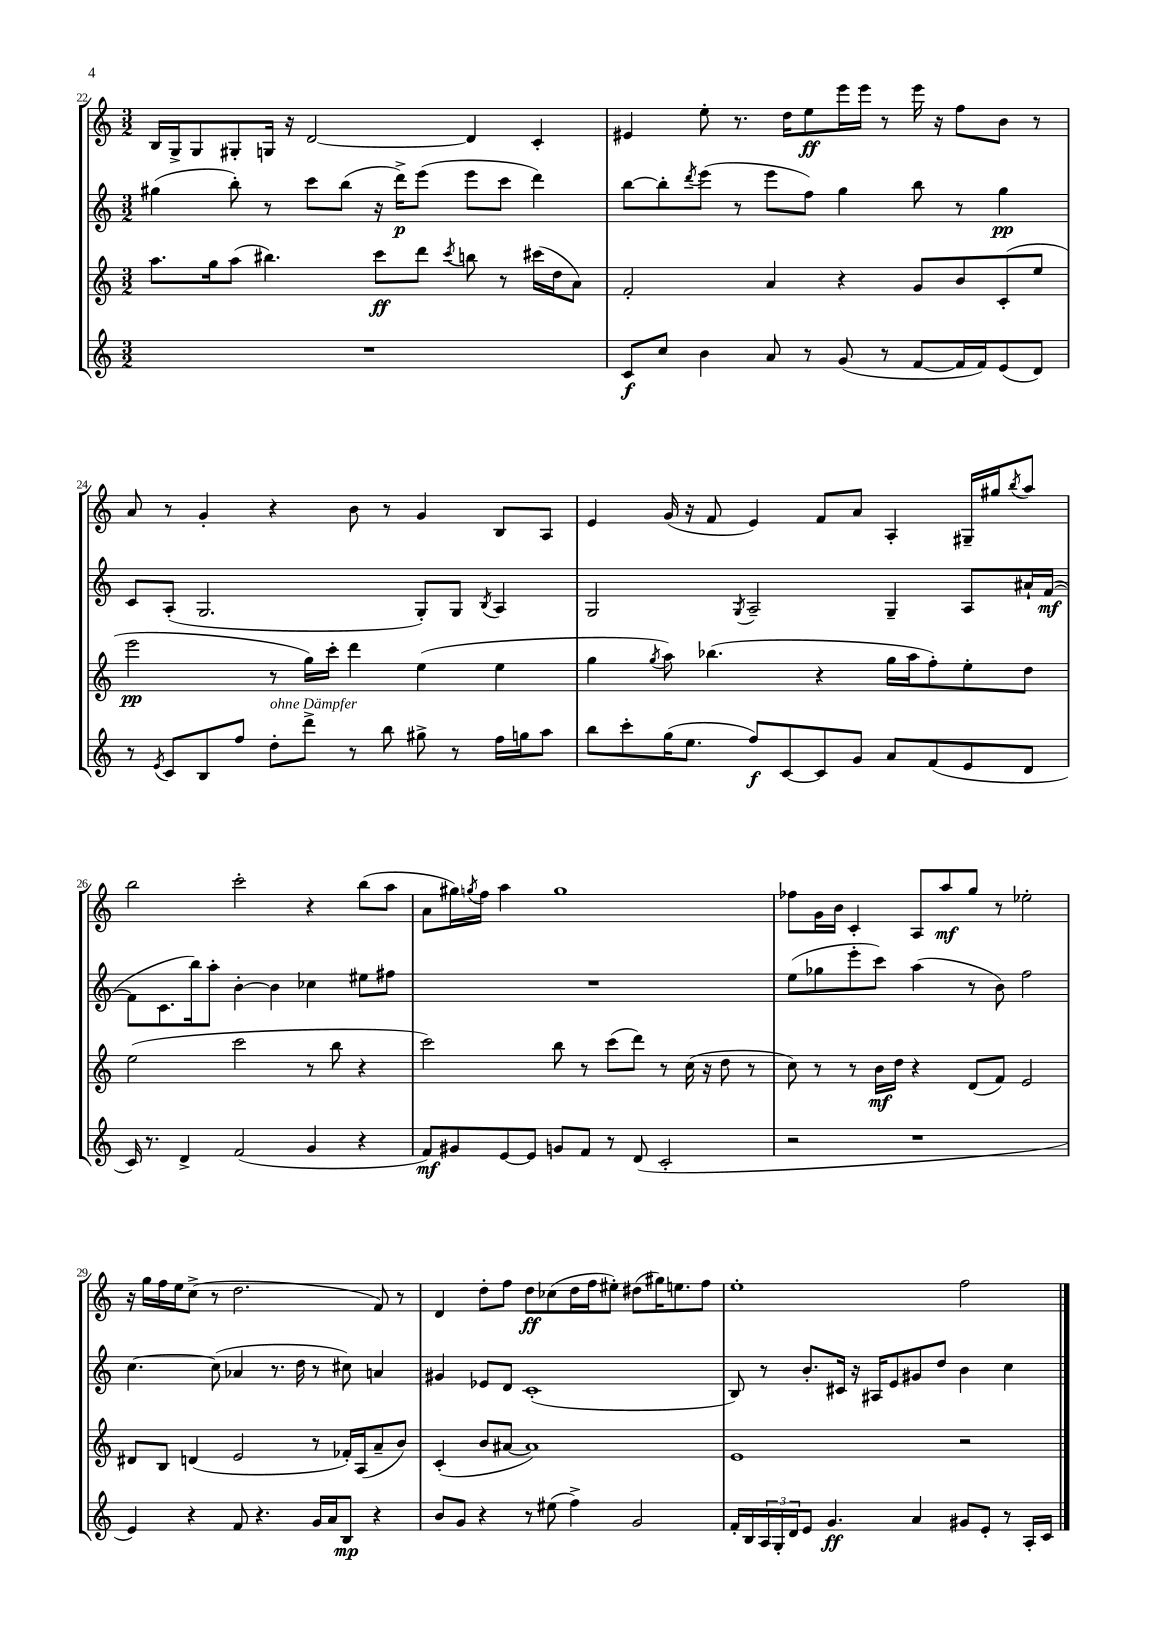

**kern	**kern	**kern	**kern
*staff4	*staff3	*staff2	*staff1
*clefG2	*clefG2	*clefG2	*clefG2
*k[]	*k[]	*k[]	*k[]
*M3/2	*M3/2	*M3/2	*M3/2
1.r	8.aa	(4gg#	16B
.	.	.	16G^
.	.	.	8G
.	16gg	.	.
.	(8aa	8bb')	8G#'
.	4.bb#)	8r	16G
.	.	.	16r
.	.	8ccc	[2d
.	.	(8bb	.
.	8ccc	16r	.
.	.	16ddd^)	.
.	8ddd	(8eee	.
.	8qccc	.	.
.	8bb	8eee	4d]
.	8r	8ccc	.
.	(16ccc#	4ddd)	4c'
.	16dd	.	.
.	8a)	.	.
=	=	=	=
8c	2f'	[8bb	4e#
8cc	.	8bb']	.
.	.	8qddd	.
4b	.	(8eee	8ee'
.	.	8r	8.r
8a	4a	8eee	.
.	.	.	16dd
8r	.	8ff)	8ee
(8g	4r	4gg	16eee
.	.	.	16eee
8r	.	.	8r
[8f	8g	8bb	16eee
.	.	.	16r
16f]	8b	8r	8ff
16f)	.	.	.
(8e	(8c'	4gg	8b
8d)	8ee	.	8r
=	=	=	=
8r	2eee	8c	8a
8qe	.	.	.
8c	.	(8A'	8r
8B	.	2.G	4g'
8ff	.	.	.
8dd'	8r	.	4r
8ddd^	16gg)	.	.
.	16ccc'	.	.
8r	4ddd	.	8b
8bb	.	.	8r
8gg#^	(4ee	8G')	4g
8r	.	8G	.
.	.	8qB	.
16ff	4ee	4A	8B
16gg	.	.	.
8aa	.	.	8A
=	=	=	=
8bb	4gg	2G	4e
8ccc'	.	.	.
.	8qgg	.	.
(16gg	8aa)	.	(16g
8.ee	.	.	16r
.	(4.bb-	.	8f
.	.	8qG	.
8ff)	.	2A~	4e)
[8c	.	.	.
8c]	4r	.	8f
8g	.	.	8a
8a	16gg	4G~	4A'
.	16aa	.	.
(8f	8ff')	.	.
8e	8ee'	8A	16G#~
.	.	.	16gg#
.	.	.	8qbb
8d	8dd	16a#`	8aa
.	.	([16f	.
=	=	=	=
16c)	(2ee	8f]	2bb
8.r	.	.	.
.	.	8.c	.
4d^	.	.	.
.	.	16bb)	.
.	.	8aa'	.
(2f	2ccc	[4b'	2ccc'
.	.	4b]	.
4g	8r	4cc-	4r
.	8bb	.	.
4r	4r	8ee#	(8bb
.	.	8ff#	8aa
=	=	=	=
8f)	2ccc)	1.r	8a
8g#	.	.	16gg#)
.	.	.	8qgg
.	.	.	16ff
[8e	.	.	4aa
8e]	.	.	.
8g	8bb	.	1gg
8f	8r	.	.
8r	(8ccc	.	.
(8d	8ddd)	.	.
2c'	8r	.	.
.	(16cc	.	.
.	16r	.	.
.	8dd	.	.
.	8r	.	.
=	=	=	=
2r	8cc)	(8ee	8ff-
.	8r	8gg-	16g
.	.	.	16b
.	8r	8eee'	4c'
.	16b	8ccc)	.
.	16dd	.	.
1r	4r	(4aa	8A
.	.	.	8aa
.	(8d	8r	8gg
.	8f)	8b)	8r
.	2e	2ff	2ee-'
=	=	=	=
4e)	8d#	[4.cc	16r
.	.	.	16gg
.	8B	.	16ff
.	.	.	16ee
4r	(4d	.	(8cc^
.	.	(8cc]	8r
8f	2e	4a-	2.dd
4.r	.	.	.
.	.	8.r	.
.	.	16dd	.
16g	8r	8r	.
16a	.	.	.
8B	16f-')	8cc#)	.
.	(16A	.	.
4r	8a~	4a	8f)
.	8b)	.	8r
=	=	=	=
8b	(4c'	4g#	4d
8g	.	.	.
4r	8b	8e-	8dd'
.	[8a#	8d	8ff
8r	1a#])	(1c'	8dd
(8ee#	.	.	(8cc-
4ff^)	.	.	16dd
.	.	.	16ff
.	.	.	8ee#')
2g	.	.	(8dd#
.	.	.	16gg#)
.	.	.	8.ee
.	.	.	8ff
=	=	=	=
16f'	1e	8B)	1ee'
16B	.	.	.
24A	.	8r	.
24G'	.	.	.
24d	.	.	.
8e	.	8.b'	.
4.g	.	.	.
.	.	16c#	.
.	.	16r	.
.	.	16A#	.
.	.	8e	.
4a	.	8g#	.
.	.	8dd	.
8g#	2r	4b	2ff
8e'	.	.	.
8r	.	4cc	.
16A'	.	.	.
16c	.	.	.
==	==	==	==
*-	*-	*-	*-
